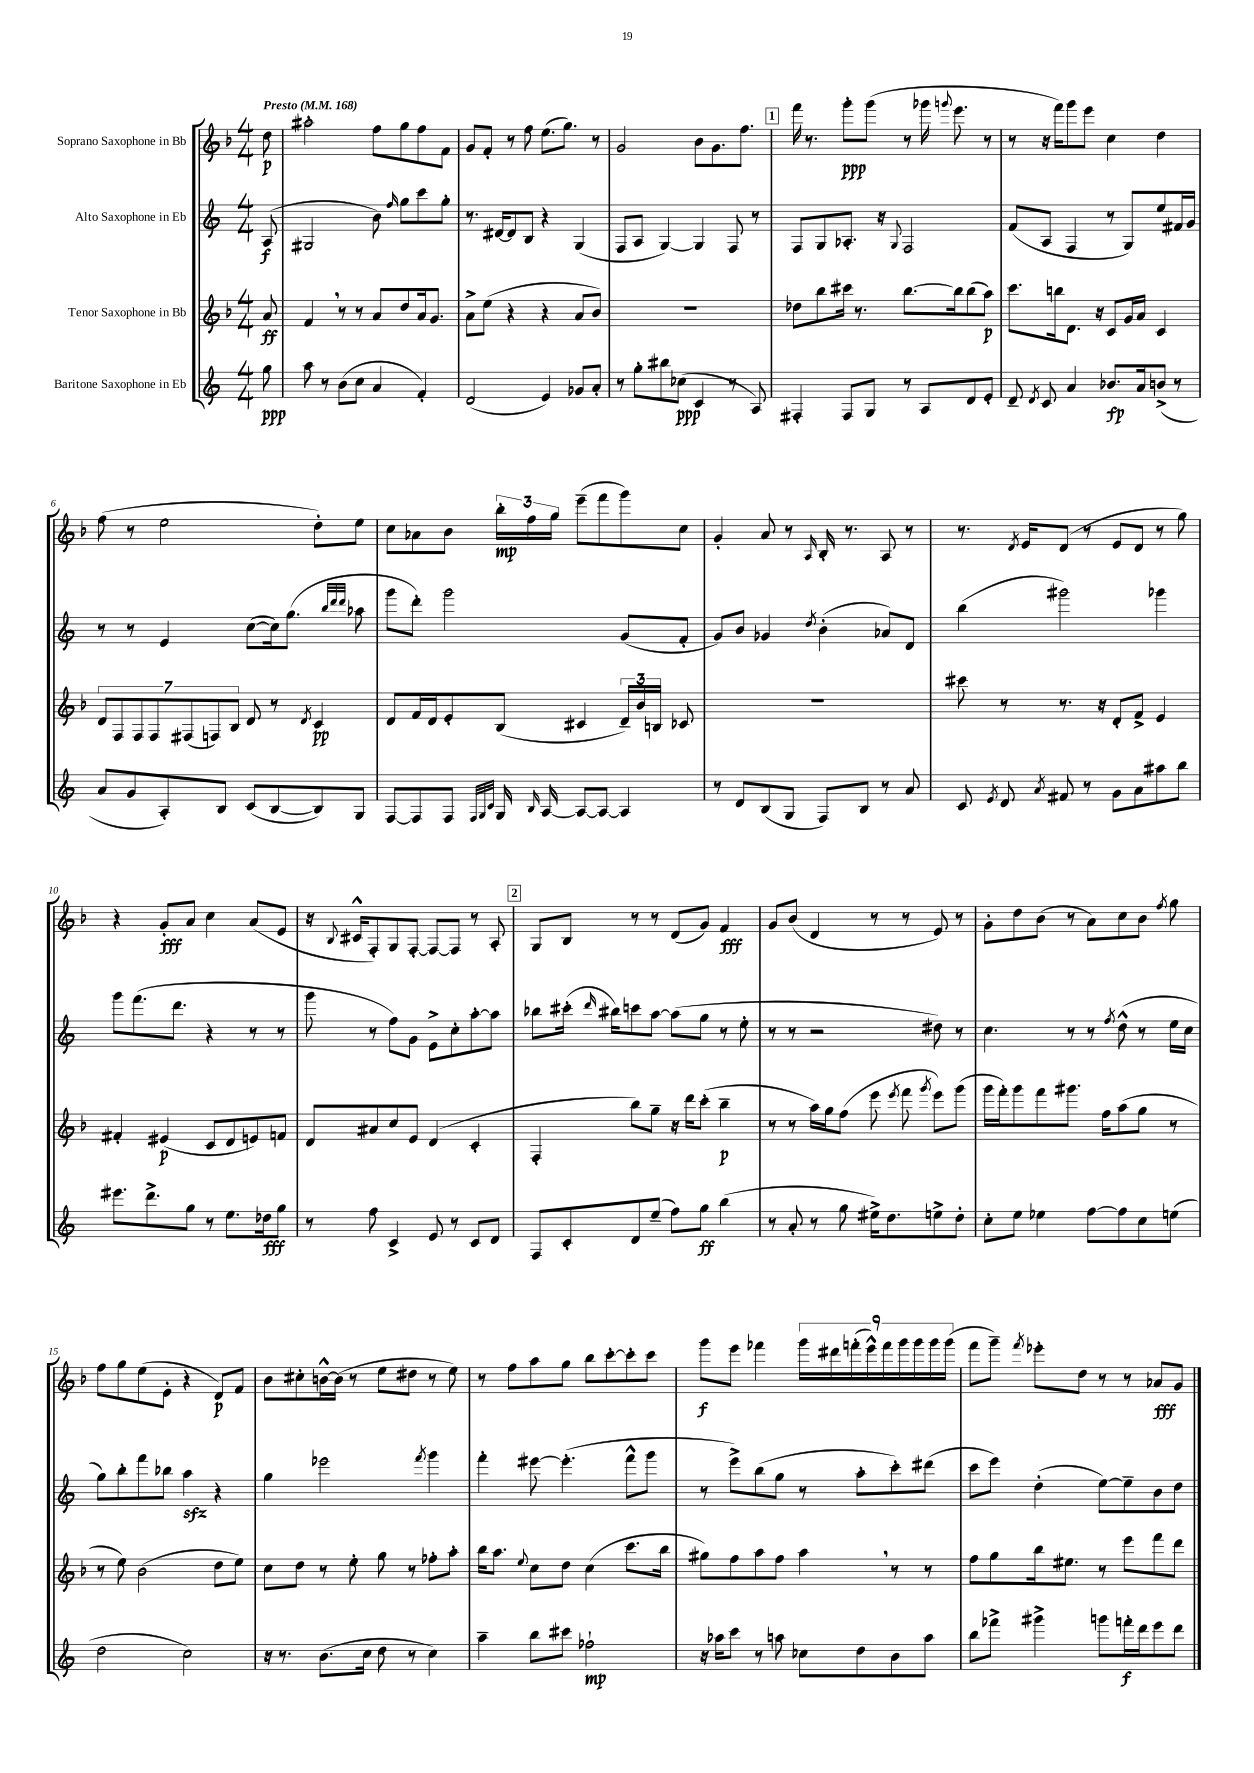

**kern	**kern	**kern	**kern
*staff4	*staff3	*staff2	*staff1
*clefG2	*clefG2	*clefG2	*clefG2
*k[]	*k[b-]	*k[]	*k[b-]
*M4/4	*M4/4	*M4/4	*M4/4
*MM168	*MM168	*MM168	*MM168
8gg	8a	(8A	8dd
=	=	=	=
8aa	4f	2G#	2aa#'
8r	.	.	.
(8b	8r	.	.
8cc	8r	.	.
4a	8a	8b)	8ff
.	.	16qqff	.
.	8dd	8gg	8gg
4f')	16a	8ccc	8ff
.	8.g	.	.
.	.	8gg'	8f
=	=	=	=
(2d	8a^	8.r	8g
.	(8ee	.	8f'
.	.	[16d#	.
.	4r	8d#]	8r
.	.	8B	8ff
4e)	4r	4r	(8.ee
.	.	.	8.gg)
8g-	8a	(4G	.
8a'	8b-)	.	8r
=	=	=	=
8r	1r	8F	2g
8gg'	.	8A	.
8bb#	.	[4G)	.
(8cc-	.	.	.
4c	.	4G]	8b-
.	.	.	8.g
8r	.	8F	.
.	.	.	8.ff
8A)	.	8r	.
=	=	=	=
4F#'	8dd-	8F	16fff
.	.	.	8.r
.	8bb-	8G	.
8F#	16ccc#	8.A-'	8ggg'
.	8.r	.	.
8G	.	.	(8ggg
.	.	16r	.
.	.	8qqG	.
8r	[8.bb-	2F	8r
8A	.	.	16ggg-
.	.	.	8qqggg
.	16bb-]	.	8.eee
8d	(8bb-	.	.
8e'	8aa)	.	8r
=	=	=	=
8d~	8.ccc	(8f	8r
8qd	.	.	.
8c	.	8A	16r
.	16bb	.	16fff)
4a	8.d	4F	8ggg
.	.	.	8eee
.	16r	.	.
8.b-	8c	8r	4cc
.	16g	8G)	.
16a	16a	.	.
(8b^	4c	8ee	4dd
8r	.	16f#	.
.	.	16g	.
=	=	=	=
8a	14d	8r	(8ff
.	14F	.	.
8g	.	8r	8r
.	14F	.	.
.	14F	.	.
8A')	.	4e	2ee
.	(14F#	.	.
.	14F)	.	.
8B	.	.	.
.	14B-	.	.
(8c	8d	([8cc	.
[8B	8r	16cc])	.
.	.	(8.gg	.
.	8qd	.	.
8B])	4c	.	8dd')
.	.	32qqbb	.
.	.	32qqddd	.
.	.	32qqddd	.
8G	.	8aa-	8ee
=	=	=	=
[8F	8d	8ggg	8cc
8F]	16f	8ddd')	8a-
.	16d	.	.
8F	8e'	2ggg	8b-
32qqF	.	.	.
32qqG	.	.	.
32qqc	.	.	.
16G	(8B-	.	24bb-'
.	.	.	24ff
16qqB	.	.	.
[16A	.	.	.
.	.	.	24gg
8A_	4c#	.	(8eee~
8A_	.	.	8fff
4A]	24d~)	(8g	8ggg)
.	24b-	.	.
.	24B	.	.
.	8c-	8f'	8cc
=	=	=	=
8r	1r	8g)	4g'
8d	.	8b	.
(8B	.	4g-	8a
8G	.	.	8r
.	.	8qdd	16qqA
8F)	.	(4b'	16B-'
.	.	.	8.r
8B	.	.	.
8r	.	8a-)	8A
8a	.	8d	8r
=	=	=	=
8c	8ccc#	(4bb	8.r
8qe	.	.	.
8d	8r	.	.
.	.	.	8qd
.	.	.	16e
8qa	.	.	.
8f#	8.r	2ggg#)	(8d
8r	.	.	8r
.	16r	.	.
8g	8d'	.	8e
8a	8f^	.	8d
8aa#	4e	4ggg-	8r
8bb	.	.	8gg)
=	=	=	=
8.eee#	4f#'	8ggg	4r
.	.	(8.fff	.
8.ddd^	.	.	.
.	(4e#	.	8g'
.	.	8.ddd	.
8gg	.	.	8a
8r	8c	4r	4cc
8.ee	8d	.	.
.	8e)	8r	(8a
16dd-	.	.	.
8gg	8f	8r	8e
=	=	=	=
8r	8d	8ggg	16r
.	.	.	8qqB-
.	.	.	16c#^^
8ff	8a#	8r	8F')
4c^	8cc	8ff)	8G
.	8e	8g	[8F'
8e	(4d	8e^	8F_
8r	.	8cc'	8F]
8c	4c'	[8aa'	8r
8d	.	8aa]	8A'
=	=	=	=
8F	4F'	8bb-	8G
8c'	.	(16ccc#'	8B-
.	.	16qqddd	.
.	.	16bb#)	.
8d	8bb-)	8ccc	8r
(8ee~	8gg~	[8aa	8r
8ff)	16r	(8aa]	(8d
.	16ddd	.	.
8gg	(8ccc'	8gg	8g)
(4bb	4bb-~	8r	4f
.	.	8ee'	.
=	=	=	=
8r	8r	8r	8g
8a'	8r	8r	(8b-
8r	16aa)	2r	4d
.	16gg	.	.
8gg	(8ff	.	.
16ee#^)	8eee	.	8r
8.dd	.	.	.
.	8qeee	.	.
.	8fff	.	8r
.	8qggg	.	.
8ee^	8eee)	8dd#)	8e)
8dd'	(8ggg	8r	8r
=	=	=	=
8cc'	16ggg	4.cc	8g'
.	16fff')	.	.
8ee	8ggg	.	8dd
4ee-	8fff	.	(8b-
.	8.ggg#	8r	8r
[8ff	.	8r	8a)
.	16ff	.	.
.	.	8qff	.
8ff]	(8aa	(8dd^^	8cc
8cc	8gg	8r	8b-
.	.	.	8qff
(8ee	8r	16ee	8gg
.	.	16cc	.
=	=	=	=
2dd	8r	8gg)	8ff
.	8ee)	8bb'	8gg
.	(2b-	8fff	(8ee
.	.	8bb-	8e'
2cc)	.	4aa	4r
.	8dd	4r	8d)
.	8ee)	.	8f
=	=	=	=
16r	8cc	4gg	8b-
8.r	.	.	.
.	8dd	.	8cc#'
(8.b	8r	2eee-	[16b^^
.	.	.	(16b]
.	8ee'	.	8r
16cc	.	.	.
8dd	8gg	.	8ee
8r	8r	.	8dd#
.	.	8qfff	.
4cc)	8ff-'	4ggg	8r
.	8aa'	.	8ee)
=	=	=	=
4aa~	16bb-	4fff'	8r
.	8.aa	.	.
.	.	.	8ff
.	8qqee	.	.
8bb	8cc	[8eee#	8aa
8ccc#	8dd	(4.eee#']	8gg
2ff-`	(4cc	.	8bb-
.	.	.	[8ccc'
.	8.ccc	8fff^^	8ccc']
.	.	8ggg	8ccc
.	16bb-	.	.
=	=	=	=
16r	8gg#)	8r	8ggg
16aa-	.	.	.
8ccc	8ff	8eee^)	8eee
8r	8aa	(8bb	4fff-
8aa	8ff	8gg	.
8cc-	4aa	8r	18ggg
.	.	.	18ddd#
.	.	.	(18fff'
8dd	.	8aa'	.
.	.	.	18eee^^)
.	.	.	18fff
8b	8r	8ccc')	.
.	.	.	18ggg
.	.	.	18ggg
8aa	8r	(8ddd#	.
.	.	.	18ggg
.	.	.	(18ggg
=	=	=	=
8bb	8ff	8ccc	8fff
8fff-^	8gg	8eee)	8ggg~)
.	.	.	8qfff
4ggg#^	16bb-	(4dd'	8eee-'
.	8.ee#	.	.
.	.	.	8dd
8ggg	8r	[8ee)	8r
16fff'	8eee	8ee~]	8r
16ddd	.	.	.
8eee	8fff	8b	8a-
8ddd	8ddd	8dd	8g
==	==	==	==
*-	*-	*-	*-
